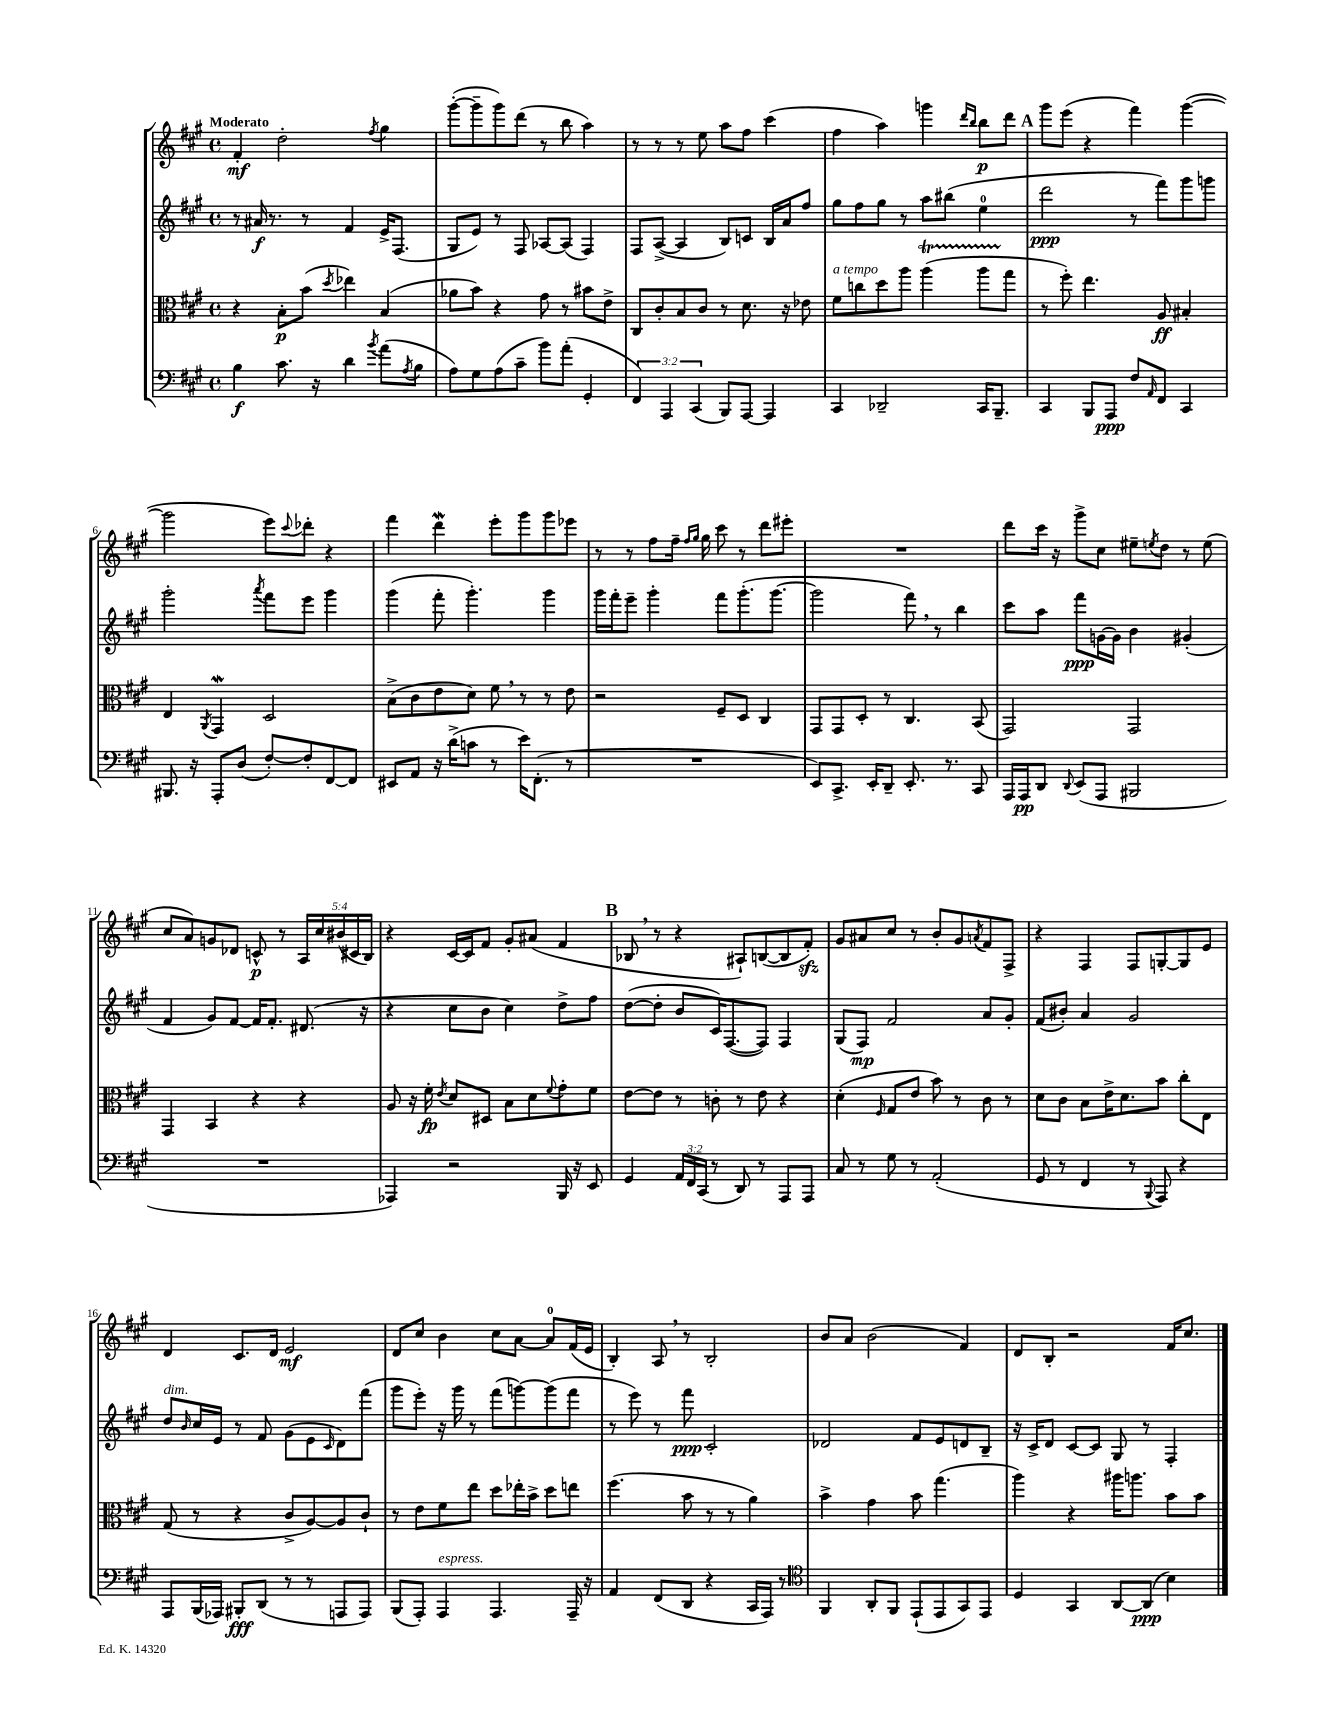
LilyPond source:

<<
\new StaffGroup <<
\new Staff = "s0" {
    \clef treble \key a \major \defaultTimeSignature \time 4/4 \override Staff.TupletNumber.text = #tuplet-number::calc-fraction-text \tempo "Moderato"
    fis'4-.\mf d''2-. \acciaccatura { fis''8 } gis''4 |
    gis'''8~-.( gis'''8-- gis'''8) d'''8( r8 b''8 a''4) |
    r8 r8 r8 e''8 a''8 fis''8 cis'''4( |
    fis''4 a''4) g'''4 \grace { d'''16 b''16 } b''8\p d'''8 |
    \mark \markup { \bold "A" } gis'''8 e'''8( r4 fis'''4) gis'''4~( |
    gis'''2 e'''8) \appoggiatura { cis'''8 } des'''8-. r4 |
    fis'''4 d'''4\mordent e'''8-. gis'''8 gis'''8 ees'''8 |
    r8 r8 fis''8 fis''16-- \grace { fis''16 gis''16 } gis''16 cis'''8 r8 d'''8 eis'''8-. |
    R1 |
    d'''8 cis'''16 r16 gis'''8-> cis''8 eis''8-- \acciaccatura { e''8 } d''8 r8 e''8( |
    cis''8 a'8) g'8 des'8 c'8-^\p r8 \tuplet 5/4 { a16 cis''16 bis'16( cis'16 b16) } |
    r4 cis'16~ cis'16 fis'8 gis'8-. ais'8( fis'4 |
    \mark \markup { \bold "B" } bes8 \breathe r8 r4 ais8-!) b8~( b8 fis'8-.\sfz) |
    gis'8 ais'8 cis''8 r8 b'8-. gis'8 \acciaccatura { a'8 } fis'8 fis8-> |
    r4 fis4 fis8 g8~-. g8 e'8 |
    d'4 cis'8. d'16 e'2\mf |
    d'8 cis''8 b'4 cis''8 a'8~ a'8-0 fis'16( e'16 |
    b4-.) a8 \breathe r8 b2-. |
    b'8 a'8 b'2( fis'4) |
    d'8 b8-. r2 fis'16 cis''8. \bar "|." |
}
\new Staff = "s1" {
    \clef treble \key a \major \defaultTimeSignature \time 4/4
    r8 ais'16\f r8. r8 fis'4 e'16-> fis8.( |
    gis8 e'8) r8 fis8 aes8~ aes8( fis4) |
    fis8 a8~->( a4 b8) c'8 b16 a'16 fis''8 |
    gis''8 fis''8 gis''8 r8 a''8 bis''8( e''4-0 |
    \mark \markup { \bold "A" } d'''2\ppp r8 fis'''8) gis'''8 g'''8 |
    gis'''2-. \acciaccatura { a'''8 } fis'''8 e'''8 gis'''4 |
    gis'''4( fis'''8-. gis'''4.-.) gis'''4 |
    gis'''16 fis'''16-. e'''8-- gis'''4-. fis'''8 gis'''8.-.( gis'''8.~ |
    gis'''2 fis'''8) \breathe r8 b''4 |
    cis'''8 a''8 fis'''8\ppp g'16~ g'16 b'4 gis'4-.( |
    fis'4 gis'8) fis'8~ fis'16 fis'8.-. dis'8.( r16 |
    r4 cis''8 b'8 cis''4) d''8-> fis''8 |
    \mark \markup { \bold "B" } d''8~( d''8-. b'8 cis'16) fis8.~( fis8) fis4 |
    gis8( fis8\mp) fis'2 a'8 gis'8-. |
    fis'8( bis'8-.) a'4 gis'2 |
    d''8^\markup { \italic "dim." } \grace { b'16 } cis''16 e'16 r8 fis'8 gis'8( e'8 \grace { cis'16 } d'8) fis'''8( |
    gis'''8 e'''8-.) r16 gis'''16 r8 fis'''8( g'''8~) g'''8( fis'''8 |
    r8 e'''8) r8 fis'''8\ppp cis'2-. |
    des'2 fis'8 e'8 d'8 b8-- |
    r16 cis'16-> d'8 cis'8~ cis'8 gis8 r8 fis4-. \bar "|." |
}
\new Staff = "s2" {
    \clef alto \key a \major \defaultTimeSignature \time 4/4
    r4 b8-.\p b'8( \acciaccatura { d''8 } ees''4) b4( |
    aes'8 b'8) r4 gis'8 r8 bis'8 e'8-> |
    cis8 cis'8-. b8 cis'8 r8 d'8. r16 ees'8 |
    fis'8^\markup { \italic "a tempo" } c''8 d''8 a''8 a''4\startTrillSpan( a''8 gis''8\stopTrillSpan |
    \mark \markup { \bold "A" } r8 fis''8-.) e''4. a8\ff bis4-. |
    e4 \acciaccatura { a,8 } gis,4\mordent d2 |
    b8->( cis'8 e'8 d'8) fis'8 \breathe r8 r8 e'8 |
    r2 fis8-- d8 cis4 |
    gis,8 gis,8 d8-. r8 cis4. b,8( |
    gis,2) gis,2 |
    gis,4 b,4 r4 r4 |
    a8 r16 fis'16-.\fp \acciaccatura { e'8 } d'8 dis8 b8 d'8 \appoggiatura { fis'8 } gis'8-. fis'8 |
    \mark \markup { \bold "B" } e'8~ e'8 r8 c'8-. r8 e'8 r4 |
    d'4-.( \grace { fis16 } gis8 e'8 b'8) r8 cis'8 r8 |
    d'8 cis'8 b8 e'16-> d'8. b'8 cis''8-. e8 |
    gis8( r8 r4 cis'8-> a8~) a8 cis'8-! |
    r8 e'8 fis'8 e''8 d''8 ees''16-. b'16-> d''8 e''8 |
    fis''4.( b'8 r8 r8 a'4) |
    b'4-> gis'4 b'8 gis''4.( |
    a''4) r4 ais''16 a''8. b'8 b'8 \bar "|." |
}
\new Staff = "s3" {
    \clef bass \key a \major \defaultTimeSignature \time 4/4 \override Staff.TupletNumber.text = #tuplet-number::calc-fraction-text
    b4\f cis'8. r16 d'4 \acciaccatura { b'8 } a'8( \acciaccatura { a8 } b8 |
    a8) gis8 a8( cis'8-- b'8) a'8-.( gis,4-. |
    \tuplet 3/2 { fis,4) a,,4 cis,4( } b,,8) a,,8~ a,,4 |
    cis,4 des,2-- cis,16 b,,8.-- |
    \mark \markup { \bold "A" } cis,4 b,,8 a,,8\ppp fis8 \grace { a,16 } fis,8 cis,4 |
    bis,,8. r16 a,,8-. d8( fis8~-.) fis8-. fis,8~ fis,8 |
    eis,8 a,8 r16 d'16->( c'8 r8 e'16) fis,8.-.( r8 |
    R1 |
    e,8) cis,8.-> e,16-. d,8-- e,8.-. r8. cis,8 |
    a,,16 a,,16\pp d,8 \appoggiatura { d,8 } e,8( a,,8 bis,,2 |
    R1 |
    aes,,4) r2 b,,16 r16 e,8 |
    \mark \markup { \bold "B" } gis,4 \tuplet 3/2 { a,16 fis,16 cis,16( } r8 d,8) r8 a,,8 a,,8 |
    cis8 r8 gis8 r8 a,2-.( |
    gis,8 r8 fis,4 r8 \appoggiatura { b,,8 } a,,8) r4 |
    a,,8 b,,16( aes,,16) bis,,8-.\fff d,8( r8 r8 a,,8 a,,8) |
    b,,8( a,,8-.) a,,4^\markup { \italic "espress." } a,,4. a,,16-- r16 |
    a,4 fis,8( d,8 r4 cis,16 a,,16) r8 |
    \clef tenor fis,4 a,8-. fis,8 e,8-!( e,8 gis,8) e,8 |
    d4 gis,4 a,8~ a,8\ppp( b4) \bar "|." |
}
>>
>>
